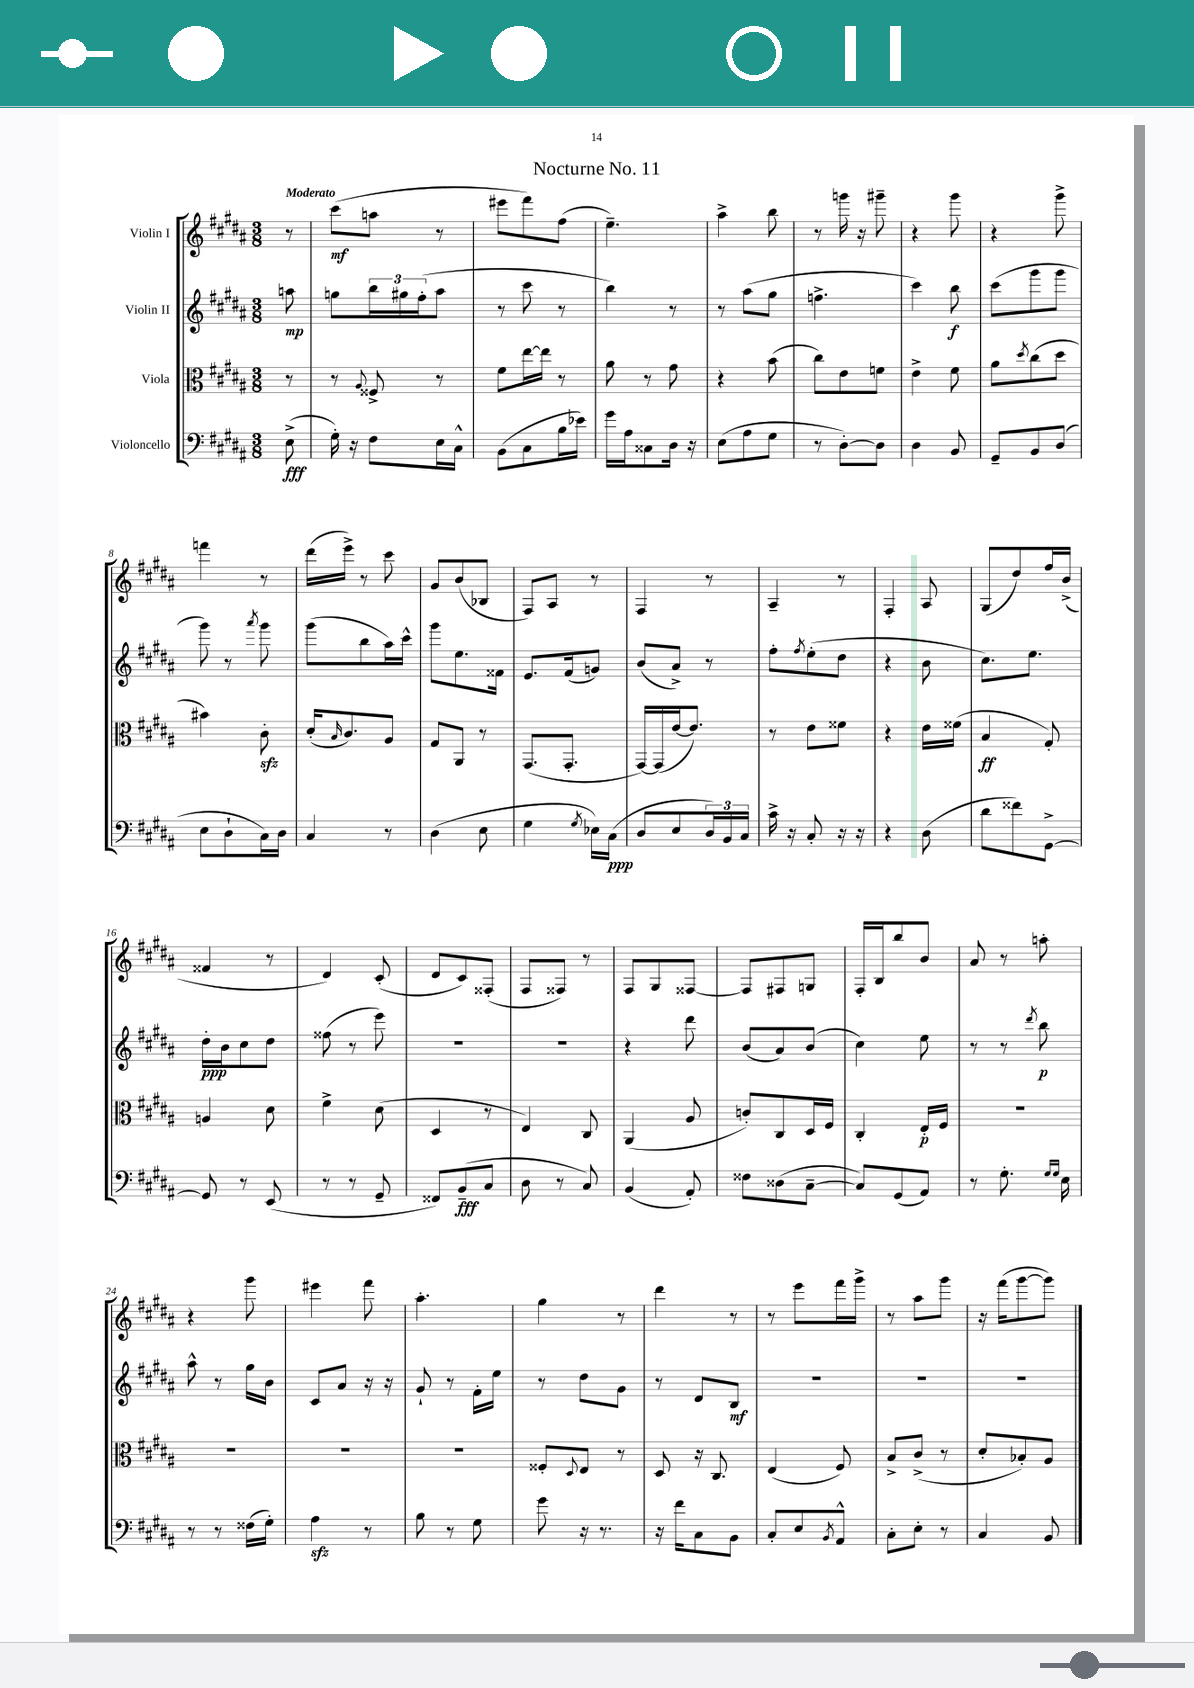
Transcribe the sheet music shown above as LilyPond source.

\header { title = "Nocturne No. 11" }
<<
\new StaffGroup <<
\new Staff = "s0" \with { instrumentName = "Violin I" } {
    \clef treble \key b \major \numericTimeSignature \time 3/8 \partial 8 \tempo "Moderato"
    r8 |
    cis'''8\mf( a''8 r8 |
    eis'''8 fis'''8) fis''8( |
    e''4.--) |
    ais''4-> b''8 |
    r8 g'''16 r16 gis'''8-- |
    r4 gis'''8 |
    r4 gis'''8-> |
    f'''4 r8 |
    dis'''16( e'''16->) r8 cis'''8 |
    gis'8 b'8( bes8 |
    fis8) ais8 r8 |
    fis4 r8 |
    ais4-- r8 |
    fis4-. ais8 |
    gis8( dis''8) fis''16 b'16->( |
    fisis'4 r8 |
    dis'4) cis'8-.( |
    dis'8 cis'8) fisis8-.( |
    fis8 fisis8) r8 |
    fis8 gis8 fisis8~ |
    fisis8 fis8 g8 |
    fis16-. b16 b''8 b'8 |
    ais'8 r8 a''8-. |
    r4 gis'''8 |
    eis'''4 fis'''8 |
    ais''4.-. |
    gis''4 r8 |
    dis'''4 r8 |
    r8 e'''8 fis'''16 gis'''16-> |
    r8 ais''8 gis'''8 |
    r16 fis'''16( gis'''8~ gis'''8) \bar "|." |
}
\new Staff = "s1" \with { instrumentName = "Violin II" } {
    \clef treble \key b \major \numericTimeSignature \time 3/8 \partial 8
    a''8\mp |
    g''8 \tuplet 3/2 { b''16 gis''16 fis''16-.( } ais''8 |
    r8 cis'''8 r8 |
    b''4) r8 |
    r8 ais''8( gis''8 |
    f''4.-> |
    cis'''4) b''8\f |
    cis'''8( gis'''8 gis'''8 |
    gis'''8) r8 \acciaccatura { ais'''8 } gis'''8 |
    gis'''8( b''8 ais''16) cis'''16-^ |
    gis'''8 e''8. fisis'16 |
    e'8. fis'16( g'8) |
    b'8( ais'8->) r8 |
    fis''8-. \acciaccatura { fis''8 } e''8-.( dis''8 |
    r4 b'8 |
    cis''8.) e''8. |
    dis''16-.\ppp b'16 cis''8 dis''8 |
    fisis''8( r8 e'''8) |
    R4. |
    R4. |
    r4 dis'''8 |
    b'8( ais'8) b'8( |
    cis''4) e''8 |
    r8 r8 \acciaccatura { dis'''8 } b''8\p |
    ais''8-^ r8 gis''16 b'16 |
    cis'8 ais'8 r16 r16 |
    gis'8-! r8 fis'16-. e''16 |
    r8 dis''8 gis'8 |
    r8 dis'8 b8\mf |
    R4. |
    R4. |
    R4. \bar "|." |
}
\new Staff = "s2" \with { instrumentName = "Viola" } {
    \clef alto \key b \major \numericTimeSignature \time 3/8 \partial 8
    r8 |
    r8 \appoggiatura { ais8 } fisis8-> r8 |
    fis'8 e''16~ e''16 r8 |
    ais'8 r8 gis'8 |
    r4 b'8( |
    cis''8) e'8 f'8 |
    e'4-> fis'8 |
    ais'8 \acciaccatura { dis''8 } cis''8( dis''8 |
    bis'4) cis'8-.\sfz |
    dis'16-.( \grace { b16 } cis'8.) ais8 |
    gis8 ais,8 r8 |
    gis,8.( gis,8.-. |
    gis,16~) gis,16( e'16~ e'8.) |
    r8 e'8 fisis'8 |
    r4 e'16 fisis'16( |
    b4\ff gis8-.) |
    a4 dis'8 |
    fis'4-> dis'8( |
    dis4 r8 |
    e4) cis8 |
    ais,4( ais8 |
    c'8-.) cis8 dis16 fis16 |
    cis4-. e16-.\p fis16 |
    R4. |
    R4. |
    R4. |
    R4. |
    fisis8-. \appoggiatura { dis8 } e8 r8 |
    dis8 r16 cis8. |
    e4( fis8) |
    b8-> cis'8->( r8 |
    dis'8-. bes8-.) ais8 \bar "|." |
}
\new Staff = "s3" \with { instrumentName = "Violoncello" } {
    \clef bass \key b \major \numericTimeSignature \time 3/8 \partial 8
    e8->\fff( |
    gis16-.) r16 fis8 e16 cis16-^ |
    b,8( cis8 b16 ees'16) |
    gis'16 ais16 cisis8 dis16 r16 |
    e8( ais8 gis8 |
    r8 dis8~-.) dis8 |
    dis4 b,8 |
    gis,8-- b,8 dis8( |
    e8 dis8-! cis16) dis16 |
    cis4 r8 |
    dis4( e8 |
    gis4 \acciaccatura { gis8 } ees16) cis16\ppp( |
    dis8 e8 \tuplet 3/2 { dis16) b,16 cis16 } |
    cis'16-> r16 cis8-. r16 r16 |
    r4 dis8( |
    dis'8 fisis'8) gis,8~-> |
    gis,8 r8 e,8( |
    r8 r8 gis,8-- |
    fisis,8) b,8--\fff( cis8 |
    dis8 r8 cis8) |
    b,4( ais,8-.) |
    fisis8 disis8( cis8~-- |
    cis8) gis,8( ais,8) |
    r8 gis8.-. \grace { gis16 gis16 } e16 |
    r8 r8 fisis16( gis16-.) |
    ais4\sfz r8 |
    b8 r8 gis8 |
    gis'8 r16 r8. |
    r16 fis'16 cis8 b,8 |
    cis8-. e8 \acciaccatura { b,8 } ais,8-^ |
    cis8-. e8-. r8 |
    cis4 b,8 \bar "|." |
}
>>
>>
